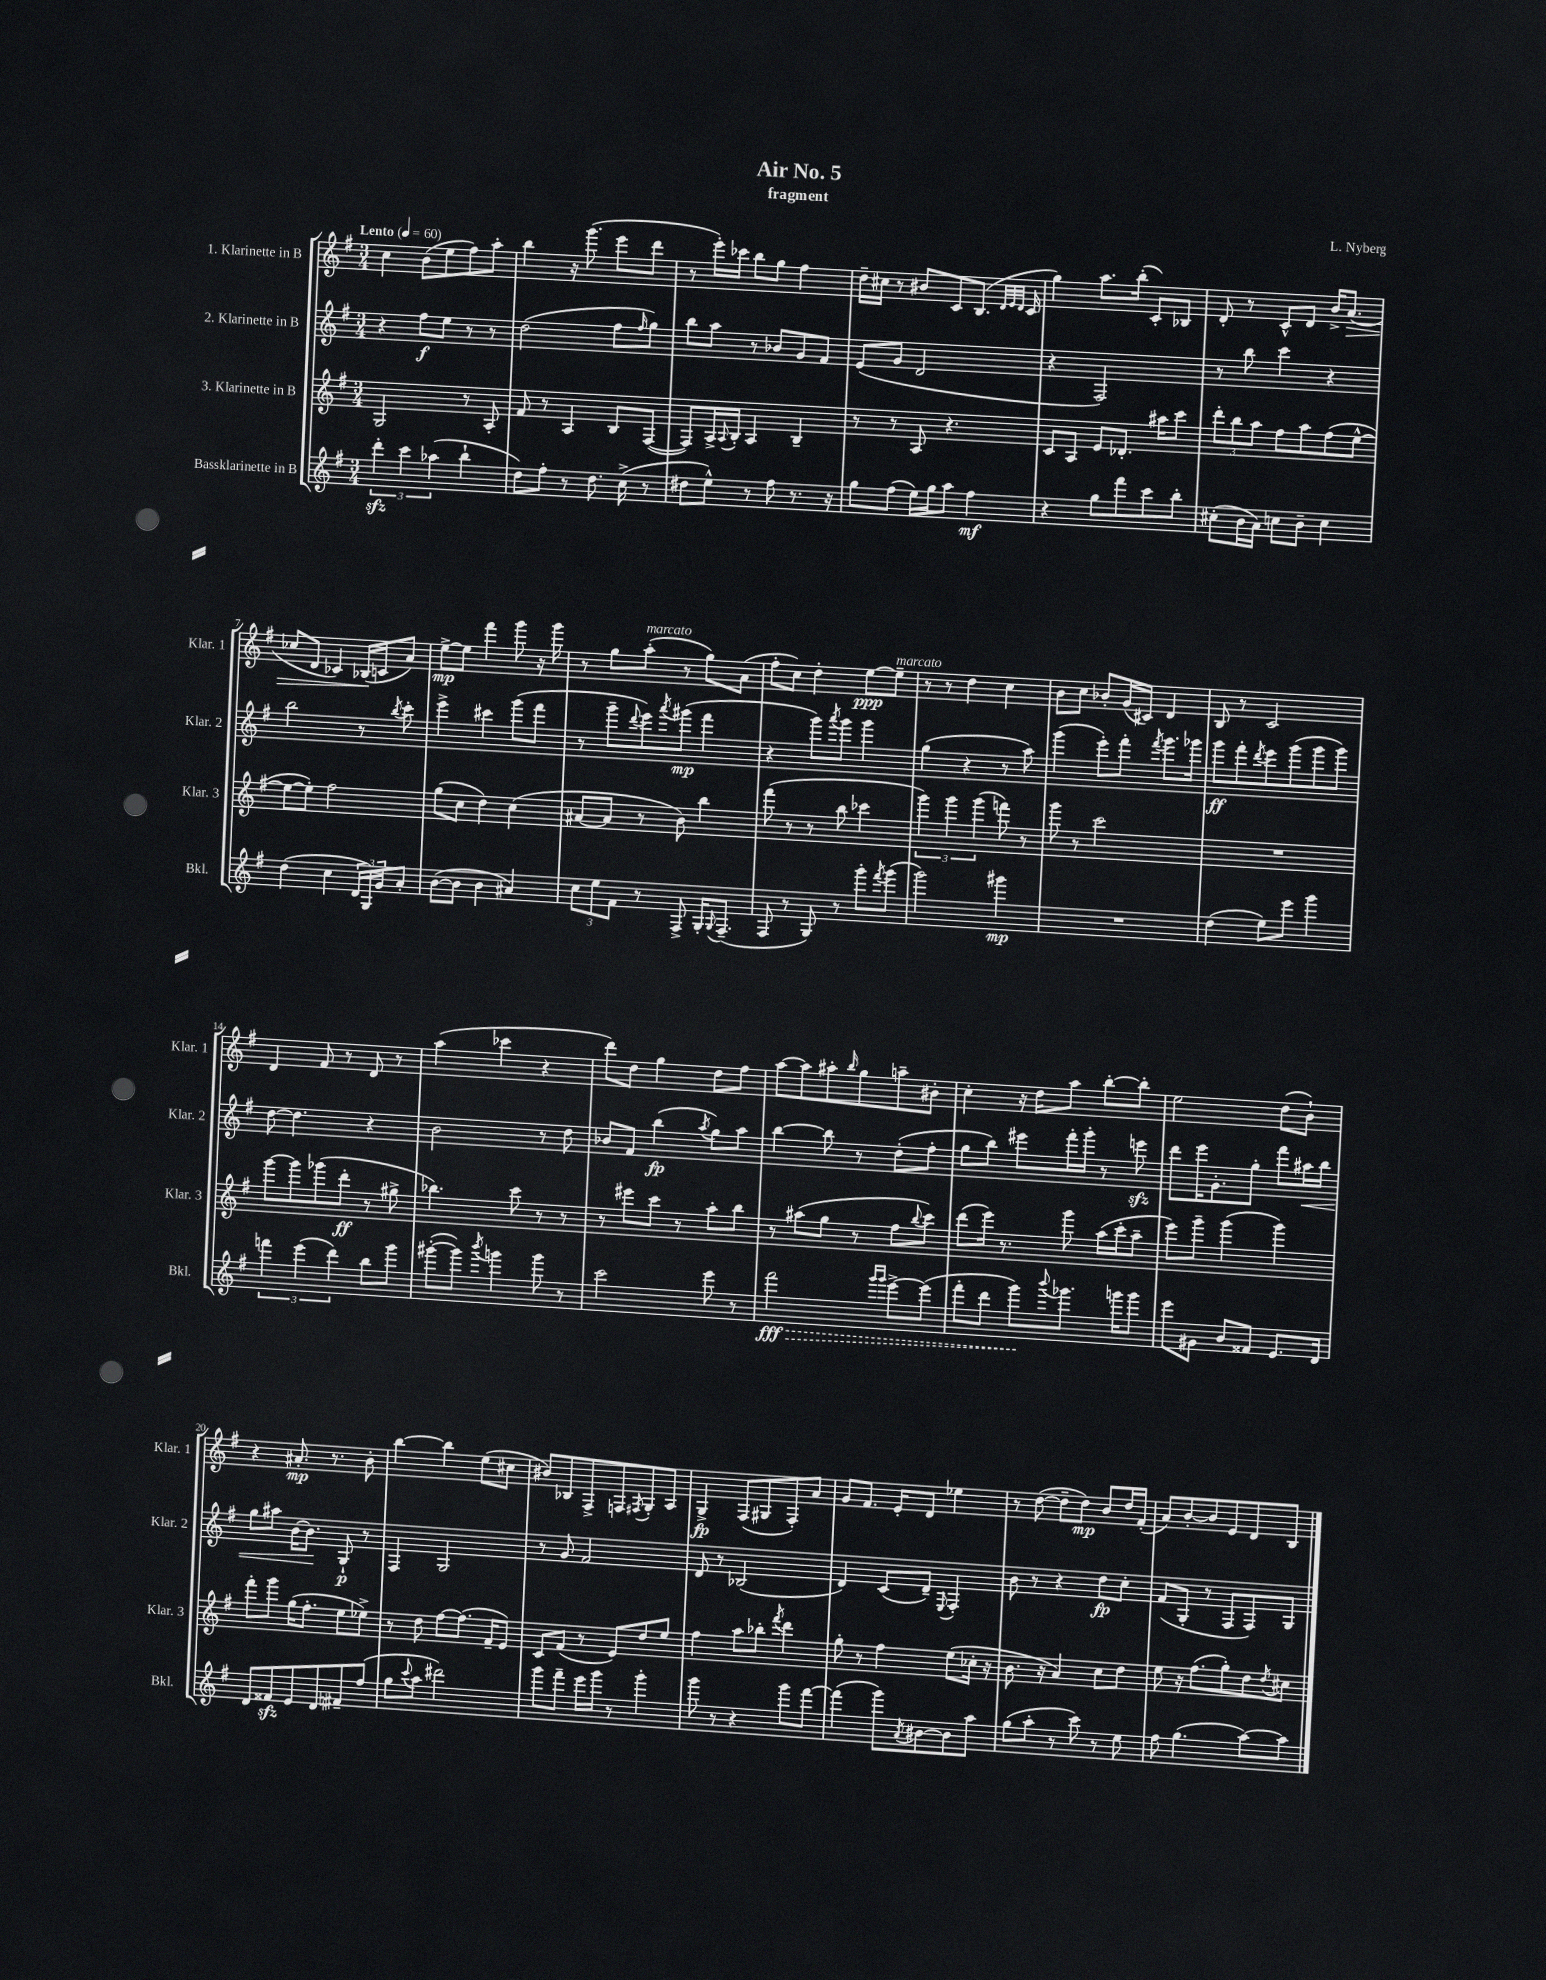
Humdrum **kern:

**kern	**dynam	**kern	**dynam	**kern	**dynam	**kern	**dynam
*part4	*part4	*part3	*part3	*part2	*part2	*part1	*part1
*staff4	*staff4	*staff3	*staff3	*staff2	*staff2	*staff1	*staff1
*I"Bassklarinette in B	*	*I"3. Klarinette in B	*	*I"2. Klarinette in B	*	*I"1. Klarinette in B	*
*I'Bkl.	*	*I'Klar. 3	*	*I'Klar. 2	*	*I'Klar. 1	*
*clefG2	*	*clefG2	*	*clefG2	*	*clefG2	*
*k[f#]	*	*k[f#]	*	*k[f#]	*	*k[f#]	*
*M3/4	*	*M3/4	*	*M3/4	*	*M3/4	*
*MM60	*	*MM60	*	*MM60	*	*MM60	*
=1	=1	=1	=1	=1	=1	=1	=1
!	!	!	!	!	!	!LO:TX:a:B:t=Lento	!
6dddzz'\	.	2G/	.	4r	.	4cc\	.
6ccc\	.	.	.	.	.	.	.
.	.	.	.	8ff#\L	f	(8b\L	.
(6aa-X\	.	.	.	.	.	.	.
.	.	.	.	8ee\J	.	8ee\	.
4bb`\	.	8r	.	8r	.	8ff#\)	.
.	.	8A'/	.	8r	.	8aa'\J	.
=2	=2	=2	=2	=2	=2	=2	=2
8dd\L)	.	8f#/	.	(2dd\	.	4bb\	.
8ff#'\J	.	8r	.	.	.	.	.
8r	.	4A/	.	.	.	16r	.
.	.	.	.	.	.	(8.ggg\	.
8.dd\	.	.	.	.	.	.	.
.	.	8B/L	.	8ff#\L	.	8eee\L	.
(16cc^\	.	.	.	.	.	.	.
.	.	.	.	16qqff#/	.	.	.
8r	.	([8F#/J	.	8gg\J)	.	8ddd\J	.
=3	=3	=3	=3	=3	=3	=3	=3
8dd#X\L	.	8F#/L])	.	8bb\L	.	8r	.
8ee^^\J)	.	16A^/L	.	8aa\J	.	16eee'\LL)	.
.	.	8qqA/	.	.	.	.	.
.	.	16B'/JJ	.	.	.	16ccc-X\JJ	.
8r	.	4A/	.	8r	.	8bb\L	.
8ff#\	.	.	.	8b-X/L	.	8gg\J	.
8.r	.	4B~/	.	8g/	.	4ff#\	.
.	.	.	.	8f#/J	.	.	.
16r	.	.	.	.	.	.	.
=4	=4	=4	=4	=4	=4	=4	=4
8gg\L	.	8r	.	(8e/L	.	16dd~\LL	.
.	.	.	.	.	.	16cc#X\JJ	.
(8ff#\J	.	8r	.	8g/J	.	8r	.
16ee\LL)	.	8A/	.	2d/	.	8b#X/L	.
16gg\J	.	.	.	.	.	.	.
8aa\J	.	4.r	.	.	.	8c/	.
4ff#\	mf	.	.	.	.	(8.B/J	.
.	.	.	.	.	.	32qqd/LLL	.
.	.	.	.	.	.	32qqe/	.
.	.	.	.	.	.	32qqd/JJJ	.
.	.	.	.	.	.	16c/	.
=5	=5	=5	=5	=5	=5	=5	=5
4r	.	8c/L	.	4r	.	4gg\)	.
.	.	8A/J	.	.	.	.	.
8gg\L	.	8e/L	.	2F#/)	.	8.aa\L	.
8fff#\	.	8.d-X'/J	.	.	.	.	.
.	.	.	.	.	.	(16bb'\Jk	.
8ccc\	.	.	.	.	.	8c'/L)	.
.	.	16aa#X\KL	.	.	.	.	.
8bb'\J	.	8ccc\J	.	.	.	8B-X/J	.
=6	=6	=6	=6	=6	=6	=6	=6
(8cc#X'\L	.	12ddd'\L	.	8r	.	8d'/	.
.	.	12bb\	.	.	.	.	.
16b\L	.	.	.	8bb\	.	8r	.
.	.	12aa\J	.	.	.	.	.
16a\JJ)	.	.	.	.	.	.	.
8ccn\L	.	8ff#\L	.	4ccc\	.	8c^^/L	.
8b~\J	.	8aa\	.	.	.	8d/J	.
4cc\	.	(8ff#\	.	4r	.	16b^/KL	.
!	!	!	!	!	!	!	!LO:HP:b
.	.	.	.	.	.	(8.a/J	>
.	.	[8ee^^\J	.	.	.	.	.
!!LO:LB:g=z
=7	=7	=7	=7	=7	=7	=7	=7
(4dd\	.	8ee\L_	.	2bb\	.	8cc-X/L	.
.	.	8ee'\J])	.	.	.	8d/J	.
4cc\	.	2ff#\	.	.	.	4c-X/)	.
24d/LL	.	.	.	8r	.	(16B-X/LL	.
24G/)	.	.	.	.	.	.	.
.	.	.	.	.	.	16cn/J	]
24g/J	.	.	.	.	.	.	.
.	.	.	.	8qbb/	.	.	.
8a'/J	.	.	.	8ccc'\	.	8a/J)	.
=8	=8	=8	=8	=8	=8	=8	=8
([8b\L	.	(8gg\L	.	4eee^\	.	[8ee^\L	mp
8b\J]	.	8cc\J	.	.	.	8ee\J]	.
4b\	.	4dd\)	.	4ccc#X\	.	4fff#\	.
4a#X/)	.	(4cc\	.	(8ggg\L	.	8ggg\	.
.	.	.	.	8fff#\J	.	16r	.
.	.	.	.	.	.	16ggg\	.
=9	=9	=9	=9	=9	=9	=9	=9
12cc\L	.	[8a#X/L	.	8r	.	8r	.
12ee\	.	.	.	.	.	.	.
.	.	8a#/J]	.	8ggg~\L	.	8gg\L	.
12f#\J	.	.	.	.	.	.	.
.	.	.	.	8qqddd/	.	.	.
!	!	!	!	!	!	!LO:TX:a:i:t=marcato	!
8r	.	8r	.	8eee\)	.	(8aa'\J	.
.	.	.	.	8qaaa/	.	.	.
8F#^/	.	8b\)	.	(8ggg#X\J	mp	8r	.
16G'/KL	.	4bb\	.	4fff#\	.	8gg\L)	.
8qqG/	.	.	.	.	.	.	.
(8.F#~/J	.	.	.	.	.	.	.
.	.	.	.	.	.	(8a\J	.
=10	=10	=10	=10	=10	=10	=10	=10
8F#/	.	(8fff#\	.	4r	.	8ff#'\L	.
8r	.	8r	.	.	.	8cc\J)	.
8G/)	.	8r	.	8ggg\L)	.	4dd'\	.
.	.	.	.	8qaaa/	.	.	.
8r	.	8bb\	.	8ggg\J	.	.	.
8ggg'\L	.	4ccc-X\	.	4ggg\	.	[8ee\L	ppp
8qfff#/	.	.	.	.	.	.	.
!	!	!	!	!	!	!LO:TX:a:i:t=marcato	!
(8ggg\J	.	.	.	.	.	8ee~\J]	.
=11	=11	=11	=11	=11	=11	=11	=11
2ggg\)	.	6ggg\)	.	(4gg\	.	8r	.
.	.	.	.	.	.	8r	.
.	.	6ggg\	.	.	.	.	.
.	.	.	.	4r	.	4dd\	.
.	.	(6ggg\	.	.	.	.	.
4ggg#X\	mp	8fffn\)	.	8r	.	4cc\	.
.	.	8r	.	8aa\)	.	.	.
=12	=12	=12	=12	=12	=12	=12	=12
2.r	.	8ggg\	.	(4ggg\	.	8b\L	.
.	.	8r	.	.	.	8cc\J	.
.	.	2ccc\	.	8eee'\L)	.	8b-X'/L	.
.	.	.	.	8fff#'\J	.	(16g/L	.
.	.	.	.	.	.	16c#X/JJ)	.
.	.	.	.	8qfff#/	.	.	.
.	.	.	.	8.ggg\L	.	4d/	.
.	.	.	.	16ggg-X\Jk	.	.	.
=13	=13	=13	=13	=13	=13	=13	=13
(4dd\	.	2.r	.	8ggg\L	ff	8B/	.
.	.	.	.	8fff#'\	.	8r	.
.	.	.	.	8qddd/	.	.	.
8ee\L)	.	.	.	8eee\	.	2c/	.
8eee\J	.	.	.	(8ggg\	.	.	.
4ggg\	.	.	.	8ggg\	.	.	.
.	.	.	.	8ggg\J)	.	.	.
!!LO:LB:g=z
=14	=14	=14	=14	=14	=14	=14	=14
6fffn\	.	[8ggg\L	.	[8dd\	.	4d/	.
.	.	8ggg\]	.	4.dd\]	.	.	.
(6eee\	.	.	.	.	.	.	.
.	.	(8ggg-X\	.	.	.	8f#/	.
6ddd\)	.	.	.	.	.	.	.
.	.	8ddd'\J	ff	.	.	8r	.
8bb\L	.	8r	.	4r	.	8d/	.
8ggg\J	.	8gg#X^\	.	.	.	8r	.
=15	=15	=15	=15	=15	=15	=15	=15
([8ggg#X'\L	.	4.bb-X\)	.	2b\	.	(4aa\	.
8ggg#\J])	.	.	.	.	.	.	.
8qbbb/	.	.	.	.	.	.	.
4gggn\	.	.	.	.	.	4ccc-X\	.
.	.	8ccc\	.	.	.	.	.
8ggg\	.	8r	.	8r	.	4r	.
8r	.	8r	.	8dd\	.	.	.
=16	=16	=16	=16	=16	=16	=16	=16
2ccc\	.	8r	.	8b-X/L	.	8ddd\L)	.
.	.	8eee#X\L	.	8f#/J	.	8dd\J	.
.	.	8ccc\J	.	(4bb\	fp	4gg\	.
.	.	8r	.	.	.	.	.
.	.	.	.	8qaa/	.	.	.
8eee\	.	8aa'\L	.	8gg\L)	.	8dd\L	.
8r	.	8bb\J	.	8aa\J	.	8ff#\J	.
=17	=17	=17	=17	=17	=17	=17	=17
!	!LO:HP:b	!	!	!	!	!	!
2fff#\	> fff	8r	.	[4bb\	.	[8aa\L	.
.	.	(8aa#X\L	.	.	.	8aa\]	.
.	.	8gg\J	.	8bb\]	.	8aa#X'\	.
.	.	.	.	.	.	16qqbb/	.
.	.	8r	.	8r	.	8gg\	.
16qqggg/LL	.	.	.	.	.	.	.
16qqggg/JJ	.	.	.	.	.	.	.
[8eee^\L	.	8ff#\L	.	(8dd'\L	.	8aan~\	.
.	.	8qqbb/	.	.	.	.	.
(8eee\J]	.	8ccc\J)	.	8ff#'\J	.	8b#X'\J	.
=18	=18	=18	=18	=18	=18	=18	=18
8fff#'\L	.	(8ddd\L	.	8gg\L	.	4cc'\	.
8ddd\J	.	16eee\Jk)	.	8bb\J)	.	.	.
.	.	8.r	.	.	.	.	.
8ggg\L)	.	.	.	8eee#X\L	.	16r	.
.	.	.	.	.	.	16dd\KL	.
8qqbbb/	.	.	.	.	.	.	.
8.ggg-X\J	]	8ggg\	.	16fff#'\L	.	8aa\J	.
.	.	.	.	16ggg'\JJ	.	.	.
.	.	(16aa\LL	.	8r	.	[8bb'\L	.
16gggn\KL	.	16ccc'\J	.	.	.	.	.
8ggg\J	.	8aa~\J	.	8eeenzz\	.	8bb'\J]	.
=19	=19	=19	=19	=19	=19	=19	=19
8eee\L	.	8eee\L)	.	8ddd\L	.	2ee\	.
8g#X\J	.	8ggg~\J	.	16eee\K	.	.	.
.	.	.	.	8.g'\	.	.	.
8b/L	.	(4ggg\	.	.	.	.	.
8f##X/J	.	.	.	8gg'\J	.	.	.
8.e/L	.	4ggg\)	.	8fff#\L	.	(8dd\L	.
!	!	!	!	!	!LO:HP:b	!	!
.	.	.	.	16aa#X\L	<	8b`\J)	.
16d/Jk	.	.	.	16bb\JJ	.	.	.
!!LO:LB:g=z
=20	=20	=20	=20	=20	=20	=20	=20
8d/L	.	8fff#'\L	.	8gg\L	.	4r	.
8f##Xzz/	.	8ggg\J	.	8aa#X\J	.	.	.
8e/	.	(16gg\KL	.	[16b\KL	.	8.a#X'/	mp
.	.	8.ff#'\J	.	8.b\J]	.	.	.
8d/	.	.	.	.	.	.	.
.	.	.	.	.	.	8.r	.
8f#X~/	.	8ee\L	.	8G`/	[ p	.	.
(8ff#/J	.	8ee-X^\J)	.	8r	.	8b'\	.
=21	=21	=21	=21	=21	=21	=21	=21
8gg\L	.	8r	.	4F#/	.	[4bb\	.
8qqccc/	.	.	.	.	.	.	.
8aa\J	.	8dd\	.	.	.	.	.
2ddd#X\)	.	[8ff#\L	.	2G/	.	4bb\]	.
.	.	(8.ff#\J]	.	.	.	.	.
.	.	.	.	.	.	(8ee\L	.
.	.	16f#~/KL	.	.	.	.	.
.	.	8e/J)	.	.	.	8cc#X\J	.
=22	=22	=22	=22	=22	=22	=22	=22
8ggg\L	.	8c/L	.	8r	.	8b#X/L)	.
8fff#~\J	.	(8f#/J	.	8g/	.	8B-X/	.
16eee\LL	.	8r	.	2f#/	.	8F#^/	.
16ggg\JJ	.	.	.	.	.	.	.
8r	.	8e/L)	.	.	.	8Fn/	.
.	.	.	.	.	.	8qF#X/	.
4ggg'\	.	8dd/	.	.	.	8G'/	.
.	.	8ee/J	.	.	.	8A/J	.
=23	=23	=23	=23	=23	=23	=23	=23
8ggg\	.	4ff#\	.	8d/	.	4G^/	fp
8r	.	.	.	8r	.	.	.
4r	.	8aa\L	.	(2B-X/	.	(8F#/L	.
.	.	8bb-X'\J	.	.	.	8G#X/	.
.	.	8qfff#/	.	.	.	.	.
8ggg\L	.	4ddd\	.	.	.	8F#'/)	.
[8fff#\J	.	.	.	.	.	8a/J	.
=24	=24	=24	=24	=24	=24	=24	=24
(4fff#\]	.	8gg'\	.	4d/)	.	8g/L	.
.	.	8r	.	.	.	8.f#/J	.
8ggg\L)	.	4ff#\	.	(8c/L	.	.	.
.	.	.	.	.	.	16e'/KL	.
8qa/	.	.	.	.	.	.	.
[8b#X\	.	.	.	8d~/J)	.	8d/J	.
.	.	.	.	8qqE/	.	.	.
8b#\]	.	(8ee\L	.	4F#'/	.	4ee-X\	.
8aa\J	.	16cc-X'\Jk	.	.	.	.	.
.	.	16r	.	.	.	.	.
=25	=25	=25	=25	=25	=25	=25	=25
(8gg\L	.	8.b\	.	8b\	.	8r	.
8aa'\J	.	.	.	8r	.	([8dd\	.
.	.	16r	.	.	.	.	.
8r	.	4a/)	.	4r	.	8dd~\L]	.
8ccc\)	.	.	.	.	.	8dd\J)	mp
8r	.	8cc\L	.	8dd\L	fp	8b/L	.
8ee\	.	8dd\J	.	8cc'\J	.	16dd/L	.
.	.	.	.	.	.	(16f#'/JJ	.
=26	=26	=26	=26	=26	=26	=26	=26
8ff#\	.	8ee\	.	(8f#/L	.	8a/L)	.
(4.gg\	.	16r	.	8G'/J	.	[8b'/	.
.	.	(8.ff#\L	.	.	.	.	.
.	.	.	.	8r	.	8b/]	.
.	.	8gg'\)	.	8F#/L	.	8e/	.
[8aa\L)	.	8dd\	.	8F#/)	.	8d/	.
.	.	8qdd/	.	.	.	.	.
8aa\J]	.	8cc#X\J	.	8G/J	.	8B/J	.
==	==	==	==	==	==	==	==
*-	*-	*-	*-	*-	*-	*-	*-
